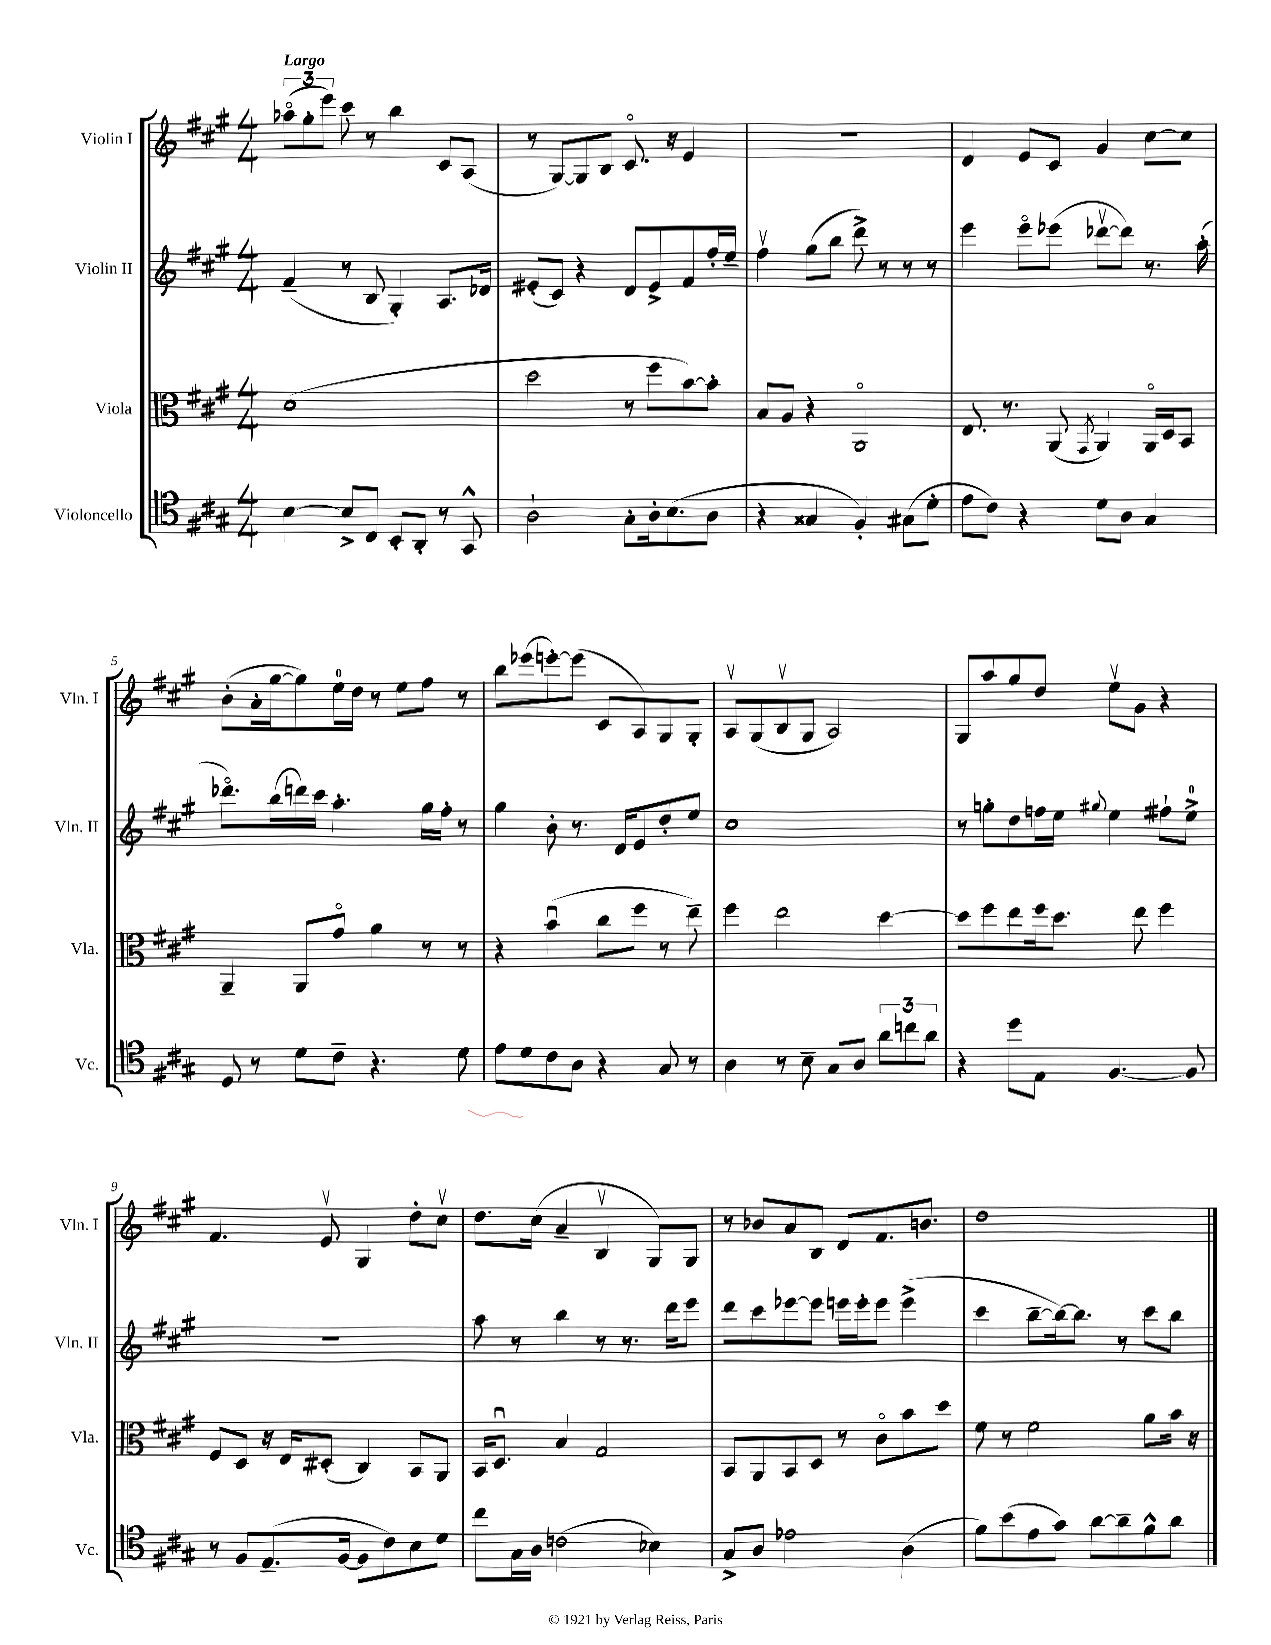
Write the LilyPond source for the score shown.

<<
\new StaffGroup <<
\new Staff = "s0" \with { instrumentName = "Violin I" shortInstrumentName = "Vln. I" } {
    \clef treble \key a \major \numericTimeSignature \time 4/4 \tempo "Largo"
    \autoBeamOff \tuplet 3/2 { aes''8[\flageolet( gis''8-. e'''8]) } cis'''8 r8 b''4 cis'8[ a8]( |
    r8 gis8[~) gis8 b8] cis'8.\flageolet r16 e'4 |
    R1 |
    d'4 e'8[ cis'8] gis'4 cis''8[~ cis''8] |
    b'8[-.( a'16-. gis''16~ gis''8) e''16-0 d''16] r8 e''8[ fis''8] r8 |
    b''8[ ees'''8( e'''8~-.) e'''8]( cis'8[ a8) gis8 gis8]-. |
    a8[\upbow gis8( b8\upbow gis8] a2) |
    gis8[ a''8 gis''8 d''8] e''8[\upbow gis'8] r4 |
    fis'4. e'8\upbow gis4 d''8[-. cis''8]\upbow |
    d''8.[ cis''16]( a'4-- b4\upbow gis8[) gis8] |
    r8 bes'8[ a'8 b8] d'8[ fis'8. b'8.] |
    d''1 \bar "|." |
}
\new Staff = "s1" \with { instrumentName = "Violin II" shortInstrumentName = "Vln. II" } {
    \clef treble \key a \major \numericTimeSignature \time 4/4
    \autoBeamOff fis'4--( r8 b8 gis4-.) a8.[ des'16] |
    eis'8[-.( cis'8]) r4 d'8[ eis'8-> fis'8 fis''16-. e''16]-- |
    fis''4\upbow gis''8[( b''8] d'''8->) r8 r8 r8 |
    e'''4 e'''8[\flageolet ees'''8]( des'''8[~\upbow des'''8]) r8. a''16-.( |
    des'''8.[\flageolet) b''16( d'''16) cis'''16] a''4.-. gis''16[ fis''16]-. r8 |
    gis''4 b'8-. r8. d'16[ e'8 d''8-. e''8] |
    cis''1 |
    r8 g''8[-. d''8 f''16 e''16] \appoggiatura { gis''8 } e''4 fis''8[-! e''8]-0-> |
    R1 |
    a''8 r8 b''4 r8 r8. d'''16[ e'''8] |
    d'''8[ cis'''8 ees'''8~ ees'''8] e'''16[ e'''16-. e'''8] e'''4->( |
    cis'''4 b''8[~-- b''16~) b''8.] r8 cis'''8[ b''8] \bar "|." |
}
\new Staff = "s2" \with { instrumentName = "Viola" shortInstrumentName = "Vla." } {
    \clef alto \key a \major \numericTimeSignature \time 4/4
    \autoBeamOff d'1( |
    d''2 r8 fis''8[ b'8~) b'8]-. |
    b8[ a8] r4 a,2\flageolet |
    e8. r8. a,8( \acciaccatura { gis,8 } a,4) a,16[\flageolet d16 b,8] |
    a,4-- a,8[ gis'8]\flageolet a'4 r8 r8 |
    r4 b'4\downbow( cis''8[ fis''8] r8 e''8--) |
    fis''4 e''2 d''4~ |
    d''8[ fis''8 e''8 fis''16 d''8.] e''8 fis''4 |
    fis8[ d8] r16 e16[ dis8]-.( cis4) b,8[ a,8] |
    b,16[ d8.]\downbow b4 gis2 |
    b,8[ a,8 b,8 d8] r8 cis'8[\flageolet b'8 d''8] |
    fis'8 r8 fis'2 a'8[ b'16] r16 \bar "|." |
}
\new Staff = "s3" \with { instrumentName = "Violoncello" shortInstrumentName = "Vc." } {
    \clef tenor \key a \major \numericTimeSignature \time 4/4
    \autoBeamOff b4~ b8[-> cis8] b,8[-. a,8]-. r8 gis,8-^ |
    a2-! gis8[-. a16-. b8.( a8] |
    r4 gisis4 fis4-.) gis8[( d'8]-. |
    e'8[ cis'8]) r4 d'8[ a8] gis4 |
    d8 r8 d'8[ cis'8]-- r4. d'8 |
    e'8[ d'8 cis'8 a8] r4 gis8 r8 |
    a4 r8 b8-- gis8[ a8] \tuplet 3/2 { a'8[ c''8 a'8] } |
    r4 d''8[ e8] fis4.~ fis8 |
    r8 fis8[ e8.--( fis16]~ fis8[ cis'8) b8 d'8] |
    cis''8[ gis16 a16] c'2( bes4) |
    gis8[-> a8] ees'2 a4( |
    fis'8[) b'8( e'8 gis'8]) a'8[~ a'8-- fis'8-^ a'8] \bar "|." |
}
>>
>>
